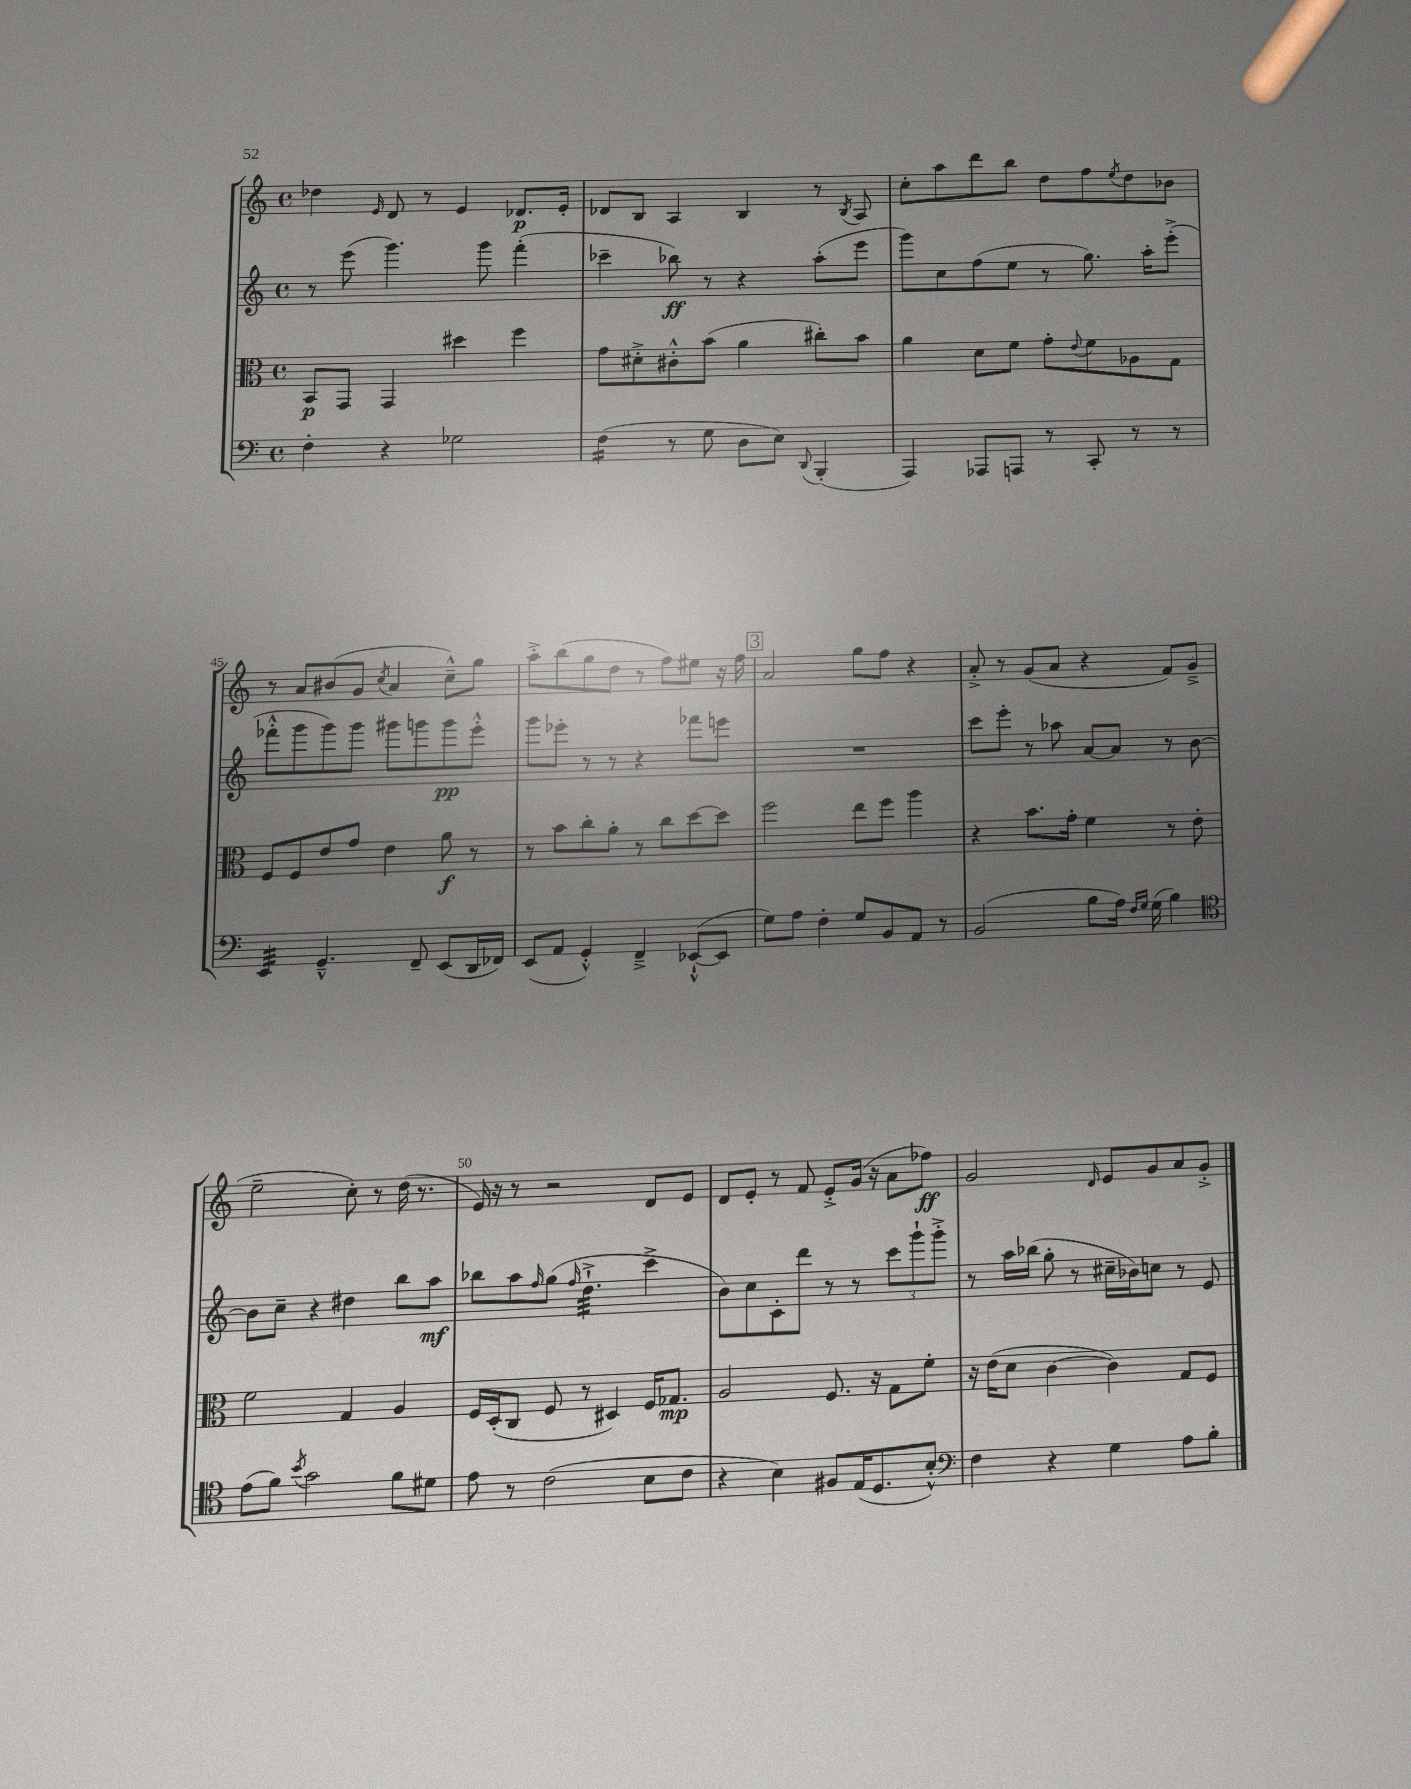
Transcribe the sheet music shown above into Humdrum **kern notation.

**kern	**kern	**kern	**kern
*staff4	*staff3	*staff2	*staff1
*clefF4	*clefC3	*clefG2	*clefG2
*k[]	*k[]	*k[]	*k[]
*M4/4	*M4/4	*M4/4	*M4/4
*met(c)	*met(c)	*met(c)	*met(c)
4F'	8BB	8r	4dd-
.	8GG	(8eee	.
.	.	.	16qqe
4r	4GG	4.ggg)	8d
.	.	.	8r
2G-	4dd#	.	4e
.	.	8ggg	.
.	4ff	(4fff'	8.d-
.	.	.	16e'
=	=	=	=
(4F	8g	4ccc-~	8d-
.	8d#'^	.	8B
8r	8c#'^^	8bb-)	4A
8G	(8b	8r	.
8D	4a	4r	4B
8E)	.	.	.
8qqDD	.	.	.
(4BBB'	8cc#')	(8aa'	8r
.	.	.	8qB
.	8b	8eee	8A
=	=	=	=
4AAA)	4a	8ggg)	8cc'
.	.	8cc	8aa
8AAA-	8d	(8ff	8ddd
8AAA	8f	8ee	8bb
8r	8g'	8r	8dd
.	8qqe	.	.
8CC'	8f	8.gg)	8ff
.	.	.	8qee
8r	8A-	.	8dd
.	.	16aa'	.
8r	8G	(8eee'^	8b-
=	=	=	=
4EE	8F	8fff-'^^	8r
.	8F	8ggg	8a
4.GG~^^	8e	8ggg)	(8b#
.	8g	8ggg	8g
.	.	.	8qcc
.	4e	8ggg#	4a
8FF~	.	8ggg	.
(8EE	8a	8ggg	8cc~^^)
16DD	8r	8eee'^^	8gg
16FF-)	.	.	.
=	=	=	=
(8EE	8r	8ggg	8aa'^
8AA	8b	8eee-'	(8bb
4GG'^^)	8cc'	8r	8gg
.	8a'	8r	8dd
4FF~^	8r	4r	8r
.	8cc	.	8ff)
([8EE-`^^	[8dd	8fff-	8ee#
8EE-]	8dd]	8eee	16r
.	.	.	16ff
=	=	=	=
8G)	2ff	1r	2a
8A	.	.	.
4F'	.	.	.
8G	8ee	.	8gg
8BB	8ff	.	8ff
8AA	4aa	.	4r
8r	.	.	.
=	=	=	=
(2BB	4r	8ccc	8a'^
.	.	8eee'	8r
.	8.b	8r	(8g
.	.	8aa-	8a
.	16g'	.	.
8B	4f	[8a	4r
16A)	.	8a]	.
16qqF	.	.	.
16qqG	.	.	.
(16G	.	.	.
4B)	8r	8r	8f)
.	8e'	[8b	(8g~^
=	=	=	=
*clefC4	*	*	*
(8e	2f	8b]	2ee~
8f)	.	8cc~	.
8qb	.	.	.
2g	.	4r	.
.	4G	4dd#	8cc')
.	.	.	8r
8f	4A	8bb	(16dd
.	.	.	8.r
8d#	.	8aa	.
=	=	=	=
8e	16F	8bb-	16e)
.	(16D'	.	16r
8r	8C	8aa	8r
.	.	16qqff	.
(2c	8F	(8gg	2r
.	.	16qqff	.
.	8r	4.dd`^	.
.	4D#)	.	.
8B	16F	4ccc^	8d
.	8.G-	.	.
8c	.	.	8e
=	=	=	=
4r	2A	8b)	8d
.	.	8cc	8e'
4B)	.	8c'	8r
.	.	8ddd	8f
8F#	8.F	8r	8e'^
(16E	.	8r	(16g
8.D	16r	.	16r
.	8G	12ccc	8a
.	.	12ggg`	.
8B'^^)	8f'	.	8ff-)
.	.	12ggg'^	.
=	=	=	=
*clefF4	*	*	*
4F	16r	8r	2g
.	(16e	.	.
.	8d	16aa	.
.	.	(16bb-	.
4r	[4c	8gg'	.
.	.	8r	.
.	.	.	16qqd
4G	4c])	16cc#~	8e
.	.	16b-)	.
.	.	8cc	8g
8A	8G	8r	8a
8B'	8F	8e	8g'^
==	==	==	==
*-	*-	*-	*-
